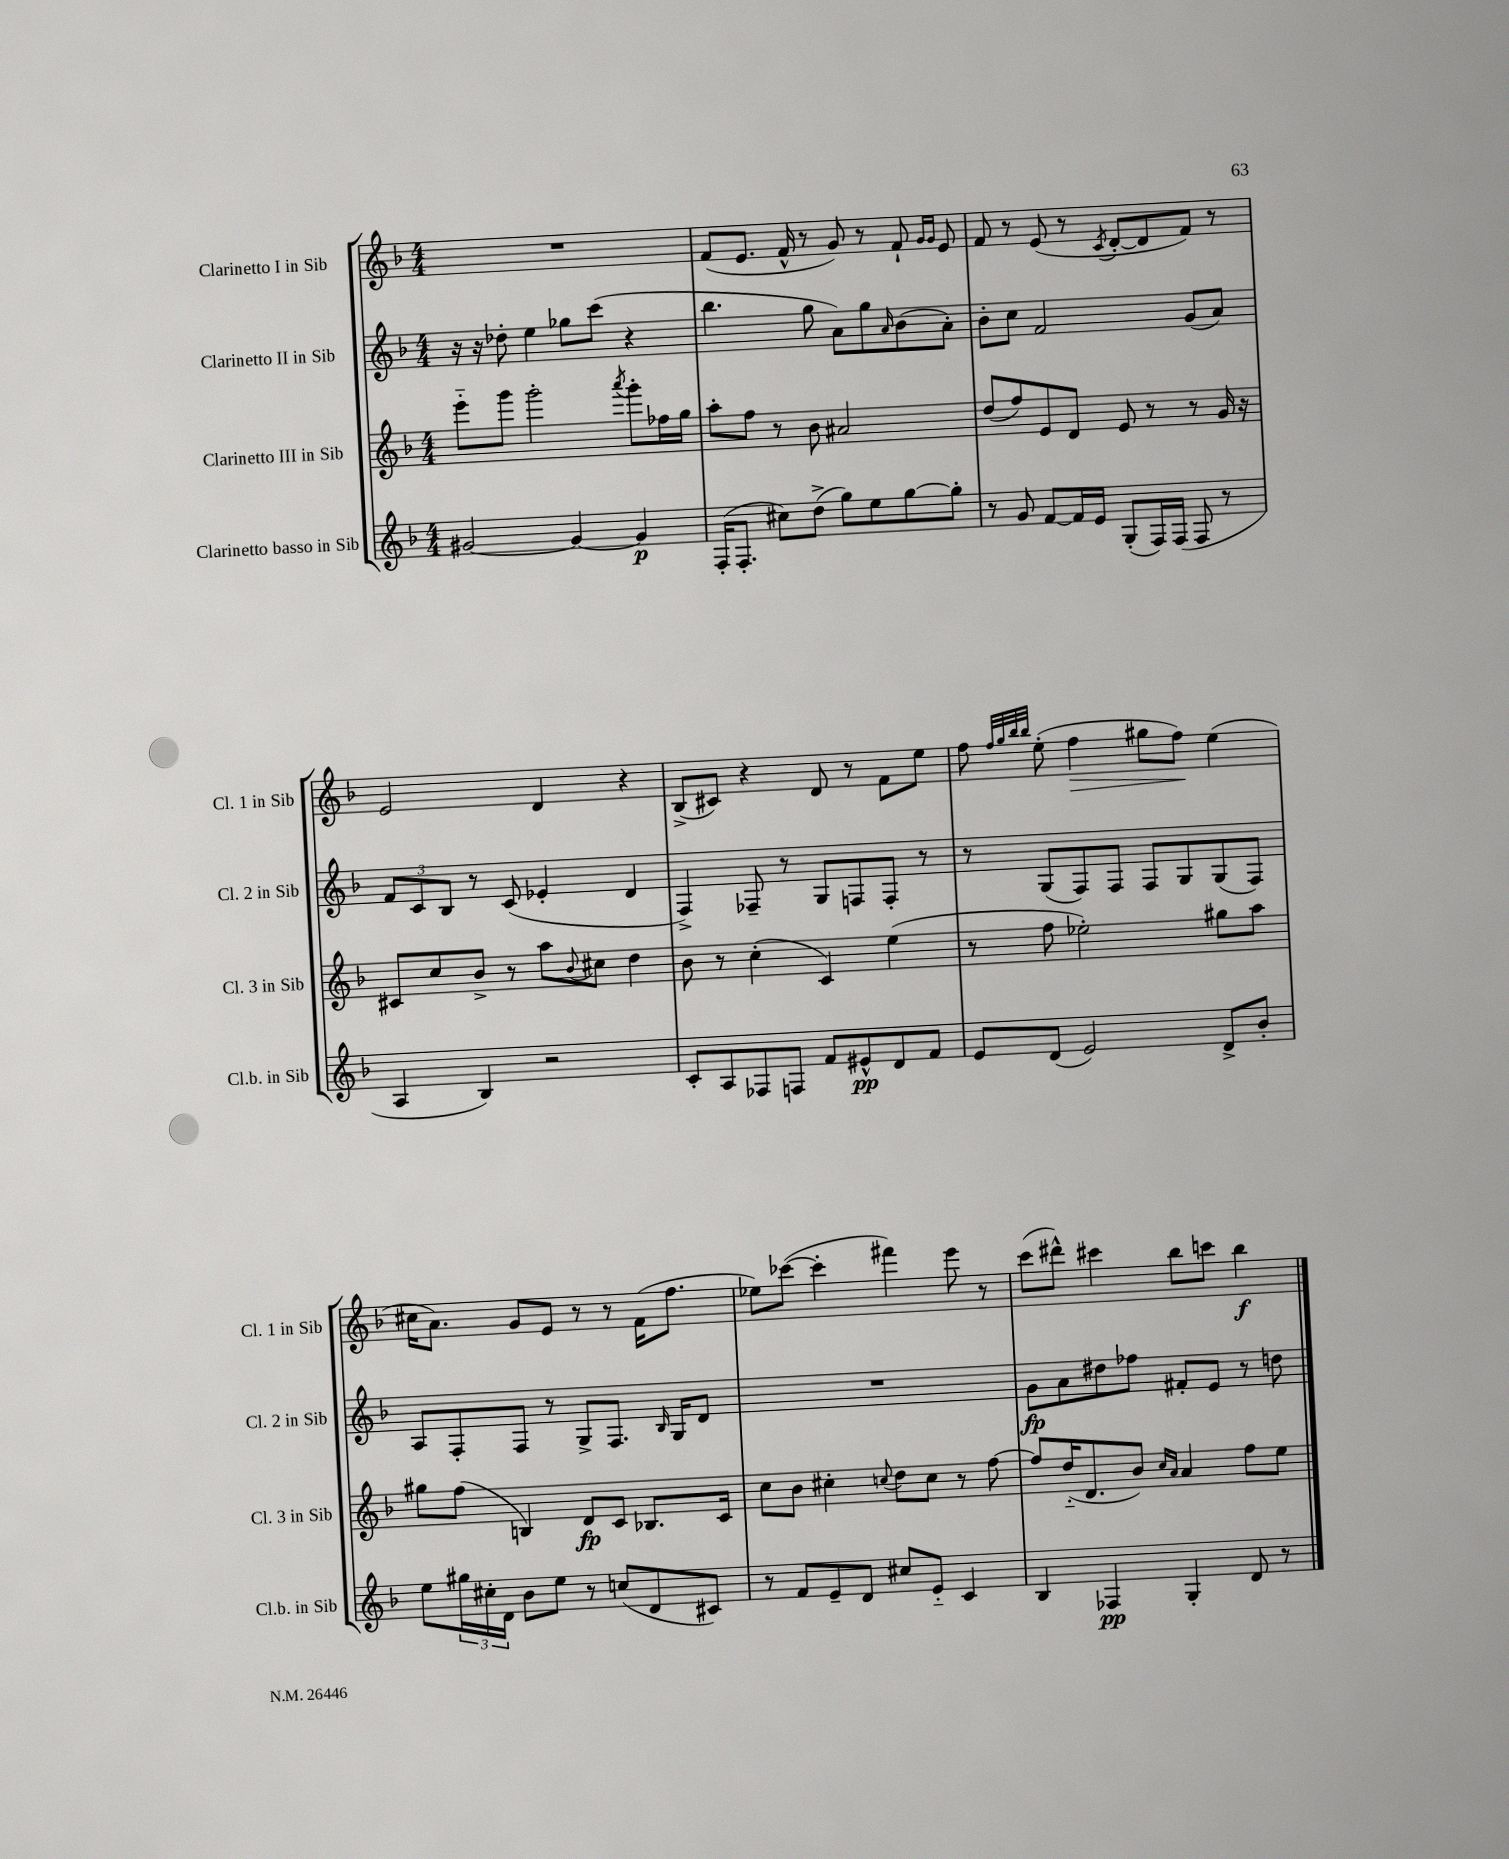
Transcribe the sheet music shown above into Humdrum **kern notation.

**kern	**kern	**kern	**kern
*staff4	*staff3	*staff2	*staff1
*clefG2	*clefG2	*clefG2	*clefG2
*k[b-]	*k[b-]	*k[b-]	*k[b-]
*M4/4	*M4/4	*M4/4	*M4/4
[2g#	8eee'~	16r	1r
.	.	16r	.
.	8ggg	8dd-'	.
.	2ggg'	4ee	.
4g#_	.	8gg-	.
.	.	(8ccc	.
.	8qaaa	.	.
4g#]	8ggg'	4r	.
.	16ff-	.	.
.	16gg	.	.
=	=	=	=
(16F'	8aa'	4.bb-	(8f
8.F'	.	.	.
.	8ff	.	8.e
8cc#)	8r	.	.
.	.	.	16f^^
(8dd^	8b-	8gg	8r
8gg)	2a#	8a)	8g)
8ee	.	8gg	8r
.	.	16qqa	.
[8gg	.	(8b-	8f`
.	.	.	16qqg
.	.	.	16qqg
8gg']	.	8a')	8e
=	=	=	=
8r	(8dd	8b-'	8f
8g	8ff)	8cc	8r
[8f	8e	2f	(8e
16f]	8d	.	8r
16e	.	.	.
.	.	.	8qc
(8G'	8e	.	[8d'
16F)	8r	.	8d]
(16F	.	.	.
8F	8r	(8g	8f)
8r	16g	8a)	8r
.	16r	.	.
=	=	=	=
4A	8c#	12f	2e
.	.	12c	.
.	8cc	.	.
.	.	12B-	.
4B-)	8b-^	8r	.
.	8r	(8c	.
2r	8aa	4e-'	4d
.	8qqb-	.	.
.	8cc#	.	.
.	4dd	4d	4r
=	=	=	=
8c'	8b-	4F^)	(8B-^
8A	8r	.	8c#)
8F-	(4cc'	8F-~	4r
8F	.	8r	.
8f	4c)	8G	8d
8e#^^	.	8F	8r
8d	(4ee	8F'	8f
8f	.	8r	8ee
=	=	=	=
8e	8r	8r	8ff
.	.	.	32qqff
.	.	.	32qqgg
.	.	.	32qqbb-
.	.	.	32qqbb-
(8d	8ff	(8G	(8ee'
2e)	2ee-')	8F)	4ff
.	.	8F	.
.	.	8F	8gg#
.	.	8G	8ff)
8d^	8gg#	(8G	(4ee
8b-'	8aa	8F)	.
=	=	=	=
8ee	8gg#	8A	16cc#
.	.	.	8.a)
24gg#	(8ff	8F'	.
24cc#'	.	.	.
24d	.	.	.
8b-	4B)	8F	8g
8ee	.	8r	8e
8r	8d	8G^	8r
(8cc	8c	8.F	8r
8d	8.B-	.	(16f
.	.	16qqB-	.
.	.	16G	8.ff
8c#)	.	8d	.
.	16c	.	.
=	=	=	=
8r	8cc	1r	8ee-)
8f	8b-	.	([8ccc-
8e~	4cc#'	.	4ccc-']
8d	.	.	.
.	8qqcc	.	.
8cc#	8dd	.	4fff#)
8e'~	8cc	.	.
4c	8r	.	8eee
.	[8ff	.	8r
=	=	=	=
4B-	8ff]	8g	(8ccc
.	(16dd'~	8a	8ddd#^^)
.	8.d	.	.
4F-	.	8dd#	4ccc#
.	8b-)	8ff-	.
.	16qqcc	.	.
.	16qqa	.	.
4G'	4a	8f#'	8bb-
.	.	8e	8ccc
8d	8ff	8r	4bb-
8r	8ee	8dd	.
==	==	==	==
*-	*-	*-	*-
